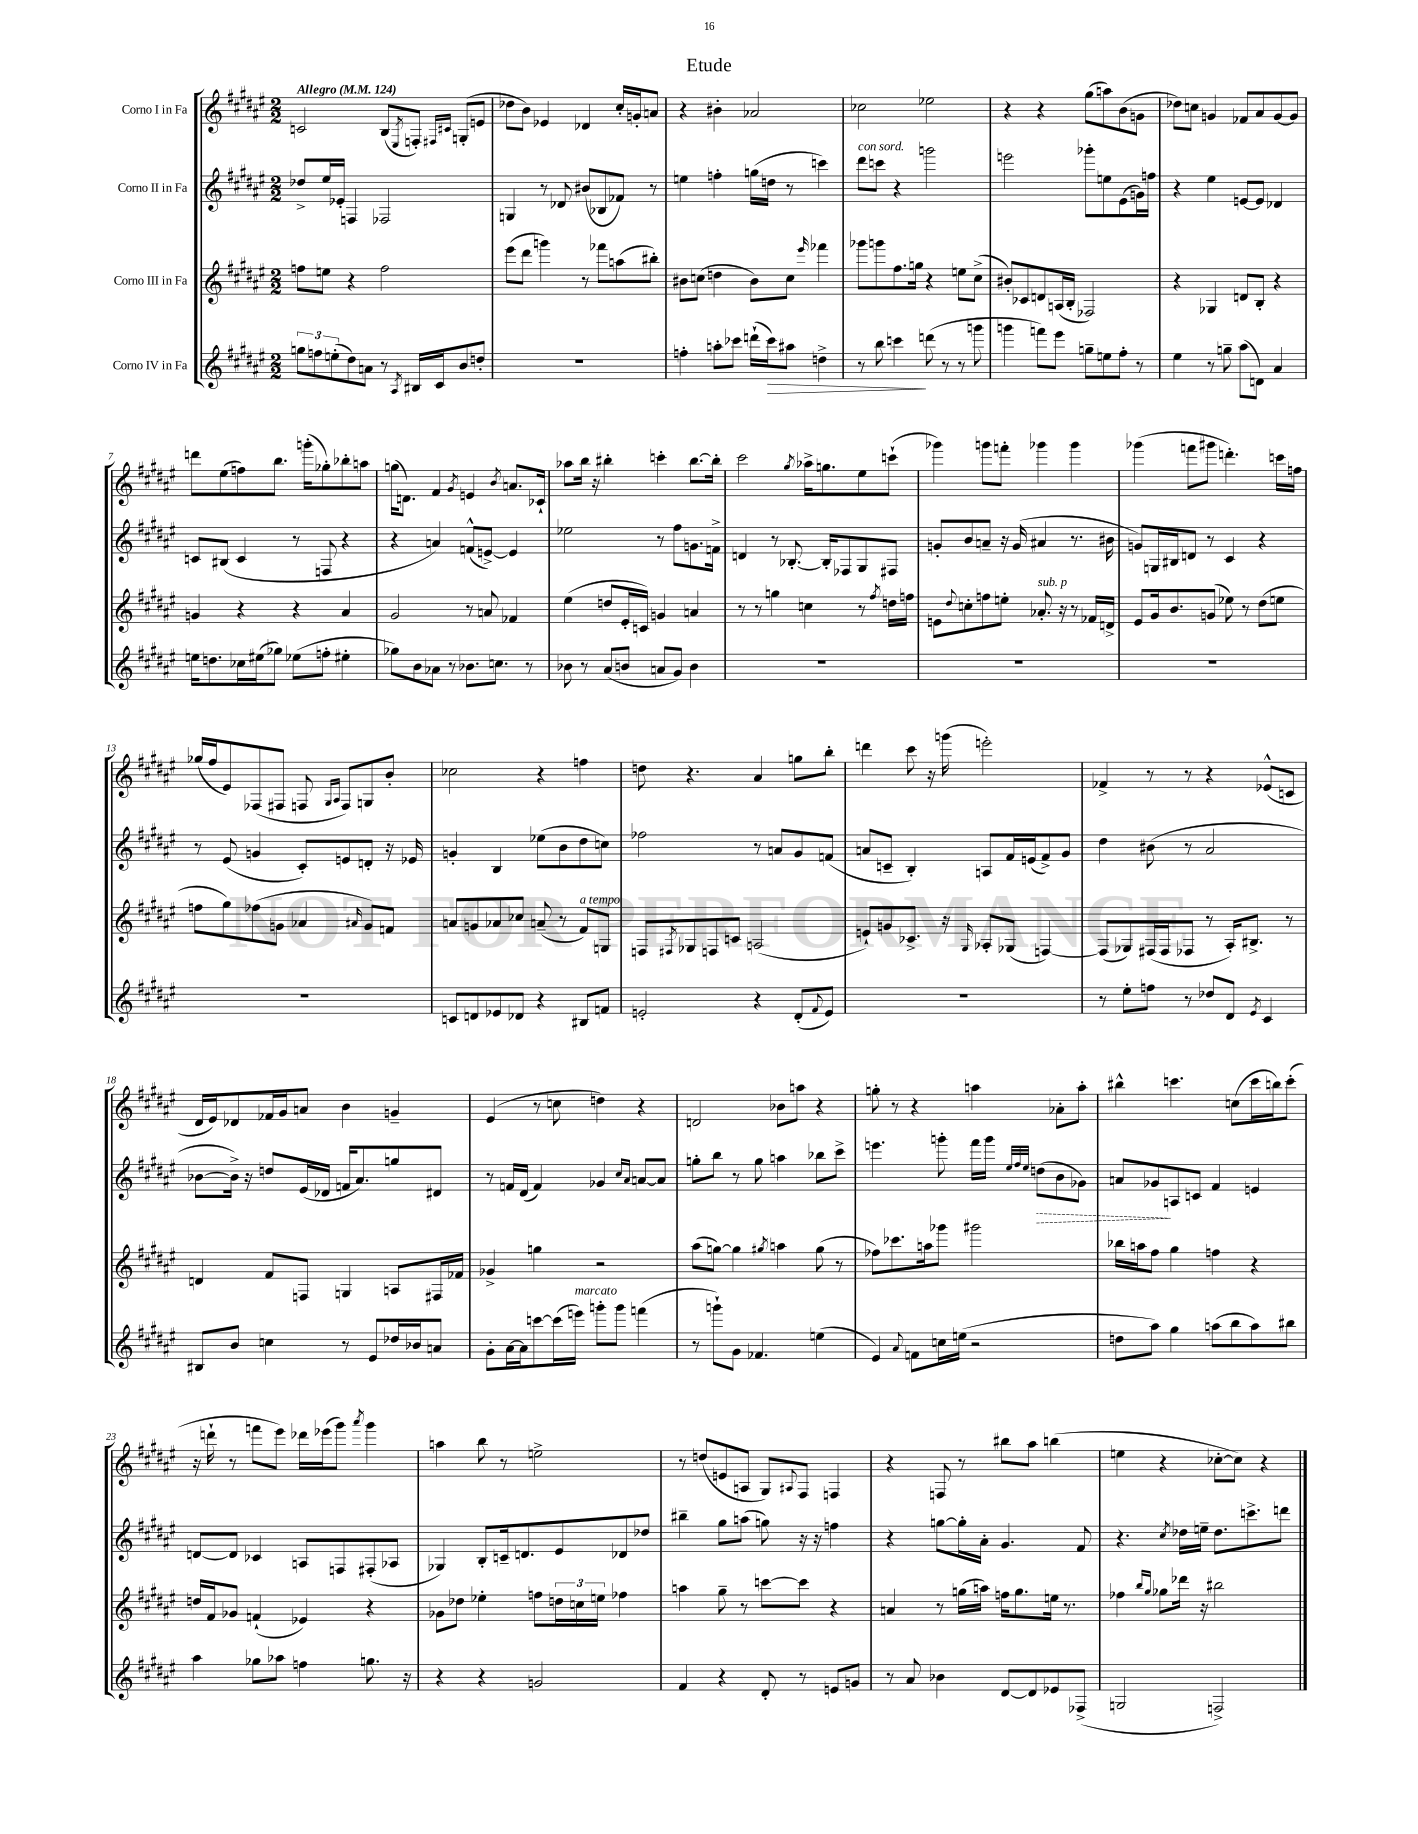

**kern	**kern	**kern	**kern
*staff4	*staff3	*staff2	*staff1
*clefG2	*clefG2	*clefG2	*clefG2
*k[f#c#g#d#a#e#]	*k[f#c#g#d#a#e#]	*k[f#c#g#d#a#e#]	*k[f#c#g#d#a#e#]
*M2/2	*M2/2	*M2/2	*M2/2
*MM124	*MM124	*MM124	*MM124
12gg\L	8ff\L	8dd-^/L	2c/
12ff\	.	.	.
.	8ee\J	16ee#/L	.
(12ee'\	.	.	.
.	.	16e-'/JJ	.
8dd#\)	4r	4F/	.
8a\J	.	.	.
8r	2ff\	2F-/	(8B/L
8qA#/	.	.	8qE#/
16B#/LL	.	.	8F'/J)
16c#/J	.	.	.
.	.	.	16qqF#/LL
.	.	.	16qqc#/JJ
8b/	.	.	(8G'/L
8dd'/J	.	.	8e/J
=	=	=	=
1r	(8eee#\L	4G/	8dd-\L
.	8ddd#\J	.	8b\J)
.	4ggg\)	8r	4e-/
.	.	8d-/	.
.	8r	(8b#/L	4d-/
.	8fff-\L	8B-/	.
.	(8aa\	8f-/J)	16cc#'/LL
.	.	.	16g'/J
.	8bb#'\J)	8r	8a/J
=	=	=	=
4ff'\	8b#\L	4ee\	4r
.	(8cc\J	.	.
8aa'\L	4dd\	4ff'\	4b#'\
8ccc-\J	.	.	.
(16ddd`\LL	8b#\L)	(16gg\LL	2a-/
16ccc-\J)	.	16dd\JJ	.
8aa#\J	8cc\J	8r	.
.	16qqeee#/	.	.
4dd^\	4fff-\	4ccc\)	.
=	=	=	=
8r	8ggg-\L	8ddd#\L	2cc-\
8bb\	8ggg\	8ccc\J	.
4ccc\	8.ff#\	4r	.
.	16gg\Jk	.	.
(8ddd\	4r	2ggg\	2ee-\
8r	.	.	.
8r	8ee\L	.	.
8ggg\	(8cc#^\J	.	.
=	=	=	=
4ggg\	8b#'/L)	2eee\	4r
.	8c-/	.	.
8fff\L)	8d/	.	4r
8eee#\J	(16A/L	.	.
.	16B'/JJ	.	.
8gg~\L	2F-/)	8ggg-'\L	(8gg#\L
8ee\	.	8ee\	8aa\)
8ff#'\J	.	(8e#\	(8b\
8r	.	16g\L)	8g\J
.	.	16ff\JJ	.
=	=	=	=
4ee#\	4r	4r	8dd-\L)
.	.	.	8cc\J
8r	4G-/	4ee#\	4g/
8gg~\	.	.	.
(8aa#\L	8d/L	[8e/L	8f-/L
8d\J)	8B'/J	8e/]J	8a#/
4a#/	4r	4d-/	[8g/
.	.	.	8g/]J
=	=	=	=
16ee\LK	4g/	8c/L	8ddd\L
8.dd\	.	.	.
.	.	(8B#/J	(8ee#\
16cc-\L	4r	4c/	8ff\)
(16ee#\J	.	.	.
8gg-\J)	.	.	8.bb\J
(8ee-\L	4r	8r	.
.	.	.	(16ggg'\LK
8ff'\J	.	8F/	8gg-'\)
4ee#'\	4a#/	4r	8bb-'\
.	.	.	8aa\J
=	=	=	=
8gg-\L)	2g#/	4r	(16gg\LK
.	.	.	8.d\J)
8b\	.	.	.
8a-\J	.	4a/)	4f#/
8r	.	.	.
.	.	.	8qg#/
8.b-\L	8r	(8f^^/L	4e/
.	8a/	[8e^/J)	.
8.cc\J	.	.	.
.	.	.	8qb/
.	4f-/	4e/]	8.a/L
8r	.	.	.
.	.	.	16c-`/Jk
=	=	=	=
8b-\	(4ee#\	2ee-\	8aa-\L
8r	.	.	16bb\Jk
.	.	.	16r
(8a#/L	8dd/L	.	4bb#'\
8b/J	16e#'/L	.	.
.	16c/JJ)	.	.
8a/L	4g/	8r	4ccc'\
8g#/J)	.	8ff#\L	.
4b\	4a/	8.g\	[8.bb#\L
.	.	16f^\Jk	16bb#'\]Jk
=	=	=	=
1r	8r	4d/	2ccc#\
.	8r	.	.
.	4gg\	8r	.
.	.	[8.B-'/	.
.	.	.	8qgg#/
.	4cc\	.	16aa-^\LK
.	.	16B-'/]LK	8.gg\
.	.	8F-/	.
.	8r	8G#/	8ee#\
.	8qff#/	.	.
.	16dd\LL	8F#/J	(8ccc`\J
.	16ff\JJ	.	.
=	=	=	=
1r	8e\L	8g'/L	4ggg-\)
.	8qqdd#/	.	.
.	8cc'\	8b/	.
.	8ff\	8a~/J	8ggg\L
.	8ee'\J	16r	8fff'\J
.	.	(16g/	.
.	8.a-'/	4a#/	4ggg-\
.	16r	.	.
.	8r	8.r	4ggg-\
.	16f-/LL	.	.
.	16d^/JJ	16b#\	.
=	=	=	=
1r	8e#/L	8g/L)	(4ggg-\
.	16g#/k	16G/L	.
.	8.b/	16B#/J	.
.	.	8d/J	8fff\L
.	(8g/J	8r	8ggg#\J
.	8ee-\)	4c#/	4.ddd'\)
.	8r	.	.
.	(8dd#\L	4r	.
.	8ee\J	.	16ccc\LL
.	.	.	16ff\JJ
=	=	=	=
1r	8ff\L	8r	(16gg-/LL
.	.	.	16ff#/J
.	8gg#\)	(8e#/	8e#/)
.	(8ff-\	4g/	(8F-/
.	8g\J	.	8F#/J
.	4a-/	8c#'/L)	8F/
.	.	.	16qqG#/LL
.	.	.	16qqA#/JJ
.	.	8e/	8F/L)
.	16qqa#/	.	.
.	8g/L)	8d'/J	8G/
.	8f/J	16r	8b'/J
.	.	16e-/	.
=	=	=	=
8c/L	8a/L	4g'/	2cc-\
8d/	8g/	.	.
8e-/	8a-/	4B/	.
8d-/J	8cc-/J	.	.
4r	(8a~/	(8ee-\L	4r
.	8r	8b\	.
8B#/L	8f#/L)	8dd#\	4ff\
8f/J	8G/J	8cc\J)	.
=	=	=	=
2e'/	8F/L	2ff-\	8dd\
.	8qF#/	.	.
.	8G-/	.	4.r
.	8F/	.	.
.	8c/J	.	.
4r	(2A/	8r	4a#/
.	.	8a/L	.
(8d#'/L	.	8g#/	8gg\L
8qqf#/	.	.	.
8e/J)	.	(8f/J	8bb'\J
=	=	=	=
1r	8e`/L)	8a/L	4ddd\
.	8g/	8c~/J	.
.	8.c-^/J	4B'/)	8ccc#\
.	.	.	16r
.	16r	.	(16ggg\
.	16qqG#/	.	.
.	8A-'/L	8A/L	2eee'\)
.	(8G-/J	16f#/L	.
.	.	(16e/J	.
.	[4F/)	8f#^/)	.
.	.	8g#/J	.
=	=	=	=
8r	(8F/]L	4dd#\	4f-^/
8ee#'\L	8G-/)	.	.
8ff\J	(16F#/L	(8b#\	8r
.	16F#/J	.	.
8r	8F-/J	8r	8r
8dd-/L	8r	2a#/	4r
8d#/J	16A#'/LK)	.	.
.	8.B#^/J	.	.
8qe#/	.	.	.
4c#/	.	.	(8e-^^/L
.	8r	.	8c/J
=	=	=	=
8B#/L	4d/	[8b-\L	16d#/LL
.	.	.	16e#/J)
8b/J	.	16b-^\]Jk)	8d-/
.	.	16r	.
4cc\	8f#/L	8dd/L	16f-/L
.	.	.	16g#/J
.	8F/J	(16e#/L	8a/J
.	.	16d-/JJ	.
8r	4G/	16f/LK	4b\
.	.	8.a#/)	.
8e#/L	.	.	.
16dd-/L	8A/L	8gg/	4g~/
16b-/J	.	.	.
8a/J	16F#/L	8d#/J	.
.	16f-/JJ	.	.
=	=	=	=
8g#'\L	4g-^/	8r	(4e#/
[16a#\L	.	16f/LL	.
16a#\]J	.	(16d#/JJ	.
[8ccc\	4gg\	4f/)	8r
(16ccc\]L	.	.	8cc\
16eee\JJ)	.	.	.
8ggg'\L	2r	4g-/	4dd\)
8ggg\J	.	.	.
.	.	16qqcc#/LL	.
.	.	16qqa#/JJ	.
(4fff\	.	[8a/L	4r
.	.	8a/]J	.
=	=	=	=
8r	(8aa#\L	8gg'\L	2d/
8ggg`\L)	[8gg\J)	8bb\J	.
8g#\J	4gg\]	8r	.
4.f-/	.	8gg\	.
.	8qgg#/	.	.
.	4aa\	4aa\	8b-\L
.	.	.	8aa\J
(4ee\	(8gg#\	8bb-\L	4r
.	8r	8ccc#^\J	.
=	=	=	=
4e#/)	8ff-\L)	4.eee\	8gg'\
.	8.ccc-\	.	8r
8qqa#/	.	.	.
8f\L	.	.	4r
.	16aa\k	.	.
16cc\L	8ggg-\J	8ggg'\	.
(16ee\JJ	.	.	.
2r	2ggg#\	16fff#\LL	4aa\
.	.	16ggg\JJ	.
.	.	32qqee#/LLL	.
.	.	32qqff#/	.
.	.	32qqee#/JJJ	.
.	.	(8dd\L	.
.	.	8b\	8a-'\L
.	.	8g-\J)	8aa'\J
=	=	=	=
8dd\L	16bb-\LL	8a/L	4bb#^^\
.	16aa\J	.	.
8aa#\J)	8ff#\J	8g-/	.
4gg#\	4gg#\	8A/	4.ccc\
.	.	8c/J	.
(8aa\L	4ff\	4f#/	.
8bb\	.	.	(8cc\L
8aa\)	4r	4e/	16ccc\L
.	.	.	16bb\J)
8bb#\J	.	.	(8ccc'\J
=	=	=	=
4aa#\	16dd/LL	[8d/L	16r
.	16f#/J	.	16ddd`\
.	8g-/J	8d/]J	8r
8gg-\L	(4f`/	4c-/	8fff\L
8aa-\J	.	.	8eee#\J)
4ff\	4e-/)	8A/L	16ddd-\LL
.	.	.	(16eee-\J
.	.	8F/	8ggg#\J)
.	.	.	8qaaa#/
8.gg\	4r	(8F#'/	4ggg#\
.	.	8A-/J	.
16r	.	.	.
=	=	=	=
4r	8g-\L	4G-/)	4aa\
.	8dd-\J	.	.
4r	4ee-'\	8B'/L	8bb\
.	.	16c~/k	8r
.	.	8.d/	.
2g/	8ff\L	.	2ee^\
.	24dd\L	8e#/	.
.	24cc\	.	.
.	24ee\JJ	.	.
.	4ff-\	8d-/	.
.	.	8dd-/J	.
=	=	=	=
4f#/	4aa\	4bb#~\	8r
.	.	.	(8dd/L
4r	8gg#~\	8gg#\L	8e/
.	8r	(8aa\J	8A/J
8d#'/	[8ccc\L	8gg\)	8G#/L)
.	.	.	8qqA#/
8r	8ccc\]J	16r	8F#/J
.	.	16r	.
8e/L	4r	4ff\	4F/
8g/J	.	.	.
=	=	=	=
8r	4a/	4r	4r
8a#/	.	.	.
4b-\	8r	[8gg\L	8F/
.	(16gg\LL	16gg'\]L	8r
.	16aa\JJ)	16a#'\JJ	.
[8d#/L	16ff\LK	4.g#/	8bb#\L
.	8.gg\	.	.
8d#/]	.	.	8aa#\J
8e-/	16ee\Jk	.	(4bb\
.	8.r	.	.
(8F-^/J	.	8f#/	.
=	=	=	=
2G/	4ff-\	4.r	4ee\
.	16qqbb/LL	.	.
.	16qqgg#/JJ	.	.
.	8gg-\L	.	4r
.	.	8qcc#/	.
.	16ddd-\Jk	16dd-\LL	.
.	16r	16ee~\JJ	.
2F^/)	2bb#\	8.dd-\L	[8cc-'\L
.	.	.	8cc-\]J)
.	.	8.ccc^\	.
.	.	.	4r
.	.	8ddd\J	.
==	==	==	==
*-	*-	*-	*-
